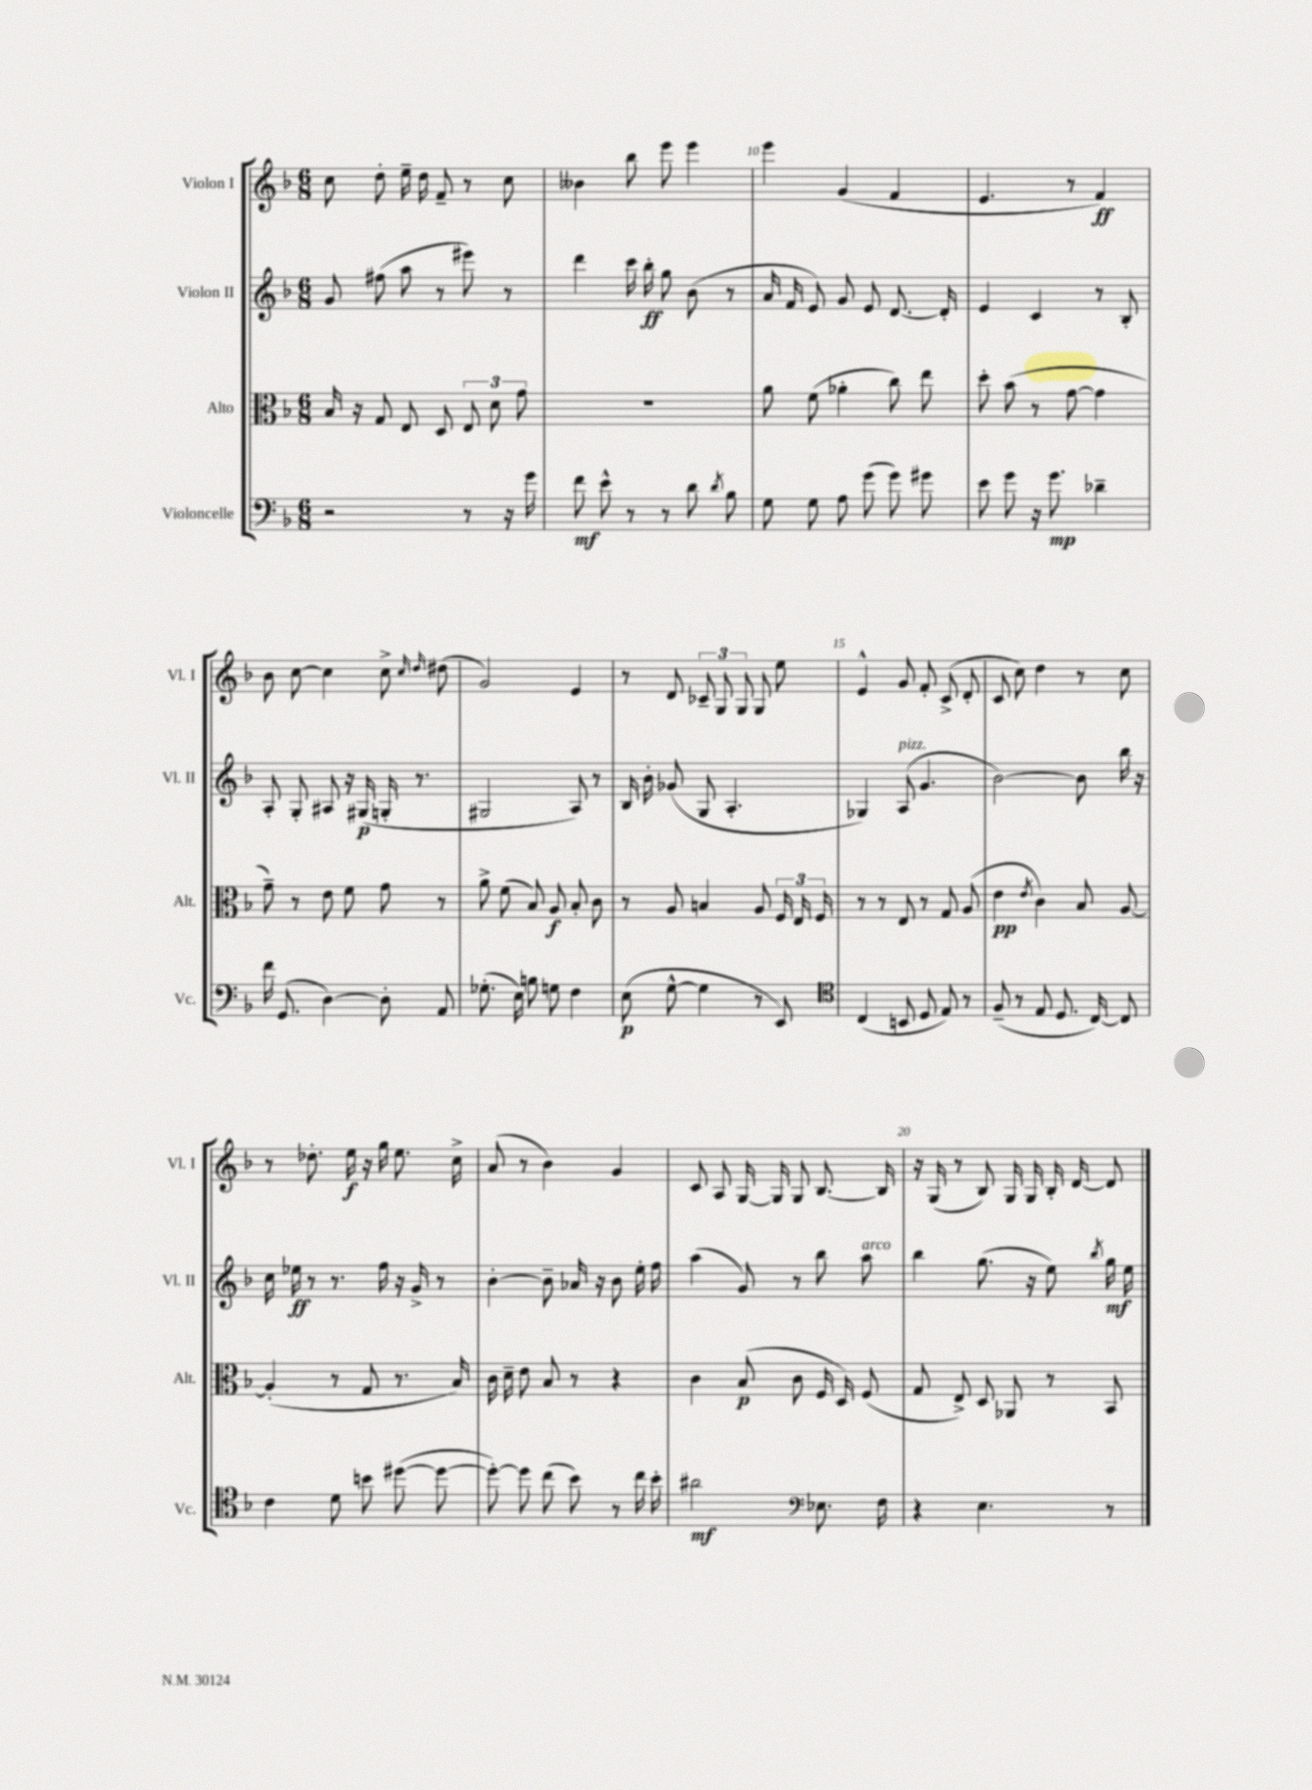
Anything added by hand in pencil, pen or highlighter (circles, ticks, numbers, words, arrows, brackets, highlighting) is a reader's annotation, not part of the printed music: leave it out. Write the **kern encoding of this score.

**kern	**kern	**kern	**kern
*staff4	*staff3	*staff2	*staff1
*clefF4	*clefC3	*clefG2	*clefG2
*k[b-]	*k[b-]	*k[b-]	*k[b-]
*M6/8	*M6/8	*M6/8	*M6/8
2r	16B-/	8g/	8cc\
.	16r	.	.
.	8G/	(8ff#\	8dd'\
.	8E/	8aa\	16ee~\
.	.	.	16dd\
.	8D/	8r	8f~/
8r	12E/	8eee#\)	8r
.	12d\	.	.
16r	.	8r	8cc\
.	12g\	.	.
16g\	.	.	.
=	=	=	=
8f\	2.r	4ddd\	4b--\
8e^^\	.	.	.
8r	.	16ccc\	8bb-\
.	.	16bb-'\	.
8r	.	8gg\	8eee\
8d\	.	(8b-\	4eee\
8qd/	.	.	.
8B-\	.	8r	.
=	=	=	=
8G\	8a\	16a/	4eee\
.	.	16f/	.
8G\	(8f\	8e/)	.
8A\	4a-'\	8g/	(4g/
(8g\	.	8e/	.
8g\)	8cc\)	[8.d/	4f/
8g#\	8ee\	.	.
.	.	16d'/]	.
=	=	=	=
8e\	8dd'\	4e/	4.e/
8g\	(8b-\	.	.
16r	8r	4c/	.
8.g\	.	.	.
.	[8g\	.	8r
4d-~\	4g\]	8r	4f/)
.	.	8B-'/	.
=	=	=	=
16f\	8g~\)	8A'/	8b-\
(8.GG/	.	.	.
.	8r	8G'/	[8cc\
[4D\)	8e\	8A#/	4cc\]
.	8f\	16r	.
.	.	(16G#/	.
8D'\]	8g\	16G'/	8cc^\
.	.	8.r	.
.	.	.	16qqcc/
.	.	.	16qqdd/
8AA/	8r	.	(8dd#\
=	=	=	=
(8.G-'\	8a^\	2G#/	2g/)
.	(8f\	.	.
16E\)	.	.	.
8B\	8B-/)	.	.
8G\	8A/	.	.
4F\	8B-'/	8A/)	4e/
.	8c\	8r	.
=	=	=	=
(8E\	8r	16B-/	8r
.	.	16b-'\	.
[8G^^\	8A/	(8g-/	8d/
4G\]	4B/	8G/	12c-~/
.	.	.	12G/
.	.	4.A'/	.
.	.	.	12G/
8r	8A/	.	8G/
8EE/)	24F/	.	8ee\
.	24E/	.	.
.	24F/	.	.
=	=	=	=
*clefC4	*	*	*
(4C/	8r	4G-/)	4e^^/
.	8r	.	.
8BB/	8E/	(8A/	8g/
8D/	8r	4.g/	8f'/
8E/)	8G/	.	(8c^/
8r	(8A/	.	8d'/
=	=	=	=
(8F~/	4e\	[2b-\)	8c/
8r	.	.	8cc\)
.	8qe/	.	.
8E/	4c\)	.	4dd\
8.D/	.	.	.
.	8B-/	8b-\]	8r
[16C/)	.	.	.
8C/]	[8A/	16bb-\	8cc\
.	.	16r	.
=	=	=	=
4c\	(4A'/]	16cc\	8r
.	.	16ee-\	.
.	.	8r	8.dd-'\
8d\	8r	8.r	.
.	.	.	16ee\
8b\	8G/	.	16r
.	.	16ff\	16gg\
([8dd#\	8.r	16r	8.ee\
.	.	16g^/	.
8dd#\_	.	8r	.
.	16B-/)	.	16cc^\
=	=	=	=
8dd#'\_)	16c\	[4b-'\	(8a/
.	16d~\	.	.
8dd#\]	8e\	.	8r
(8cc\	8B-/	8b-~\]	4b-\)
8b-\)	8r	16a-/	.
.	.	16r	.
8r	4r	8b-\	4g/
16cc\	.	16ee'\	.
16b-'\	.	16ff\	.
=	=	=	=
2a#\	4c\	(4aa\	8c/
.	.	.	8A/
.	(8B-/	8g/)	[16G/
.	.	.	16G/]
.	8c\	8r	8G/
*clefF4	*	*	*
8.E-\	16F/	8bb-\	[8.B-/
.	16D/)	.	.
.	(8F/	8aa\	.
16F\	.	.	16B-/]
=	=	=	=
4r	8G/	4bb-\	16r
.	.	.	(16G/
.	8E^/)	.	8r
4.E\	8D/	(8.gg\	8B-/)
.	8AA-/	.	16G/
.	.	16r	16G/
.	8r	8ee\)	16B-'/
.	.	.	[16d/
.	.	8qbb-/	.
8r	8BB-/	16gg\	8d/]
.	.	16ee\	.
==	==	==	==
*-	*-	*-	*-
